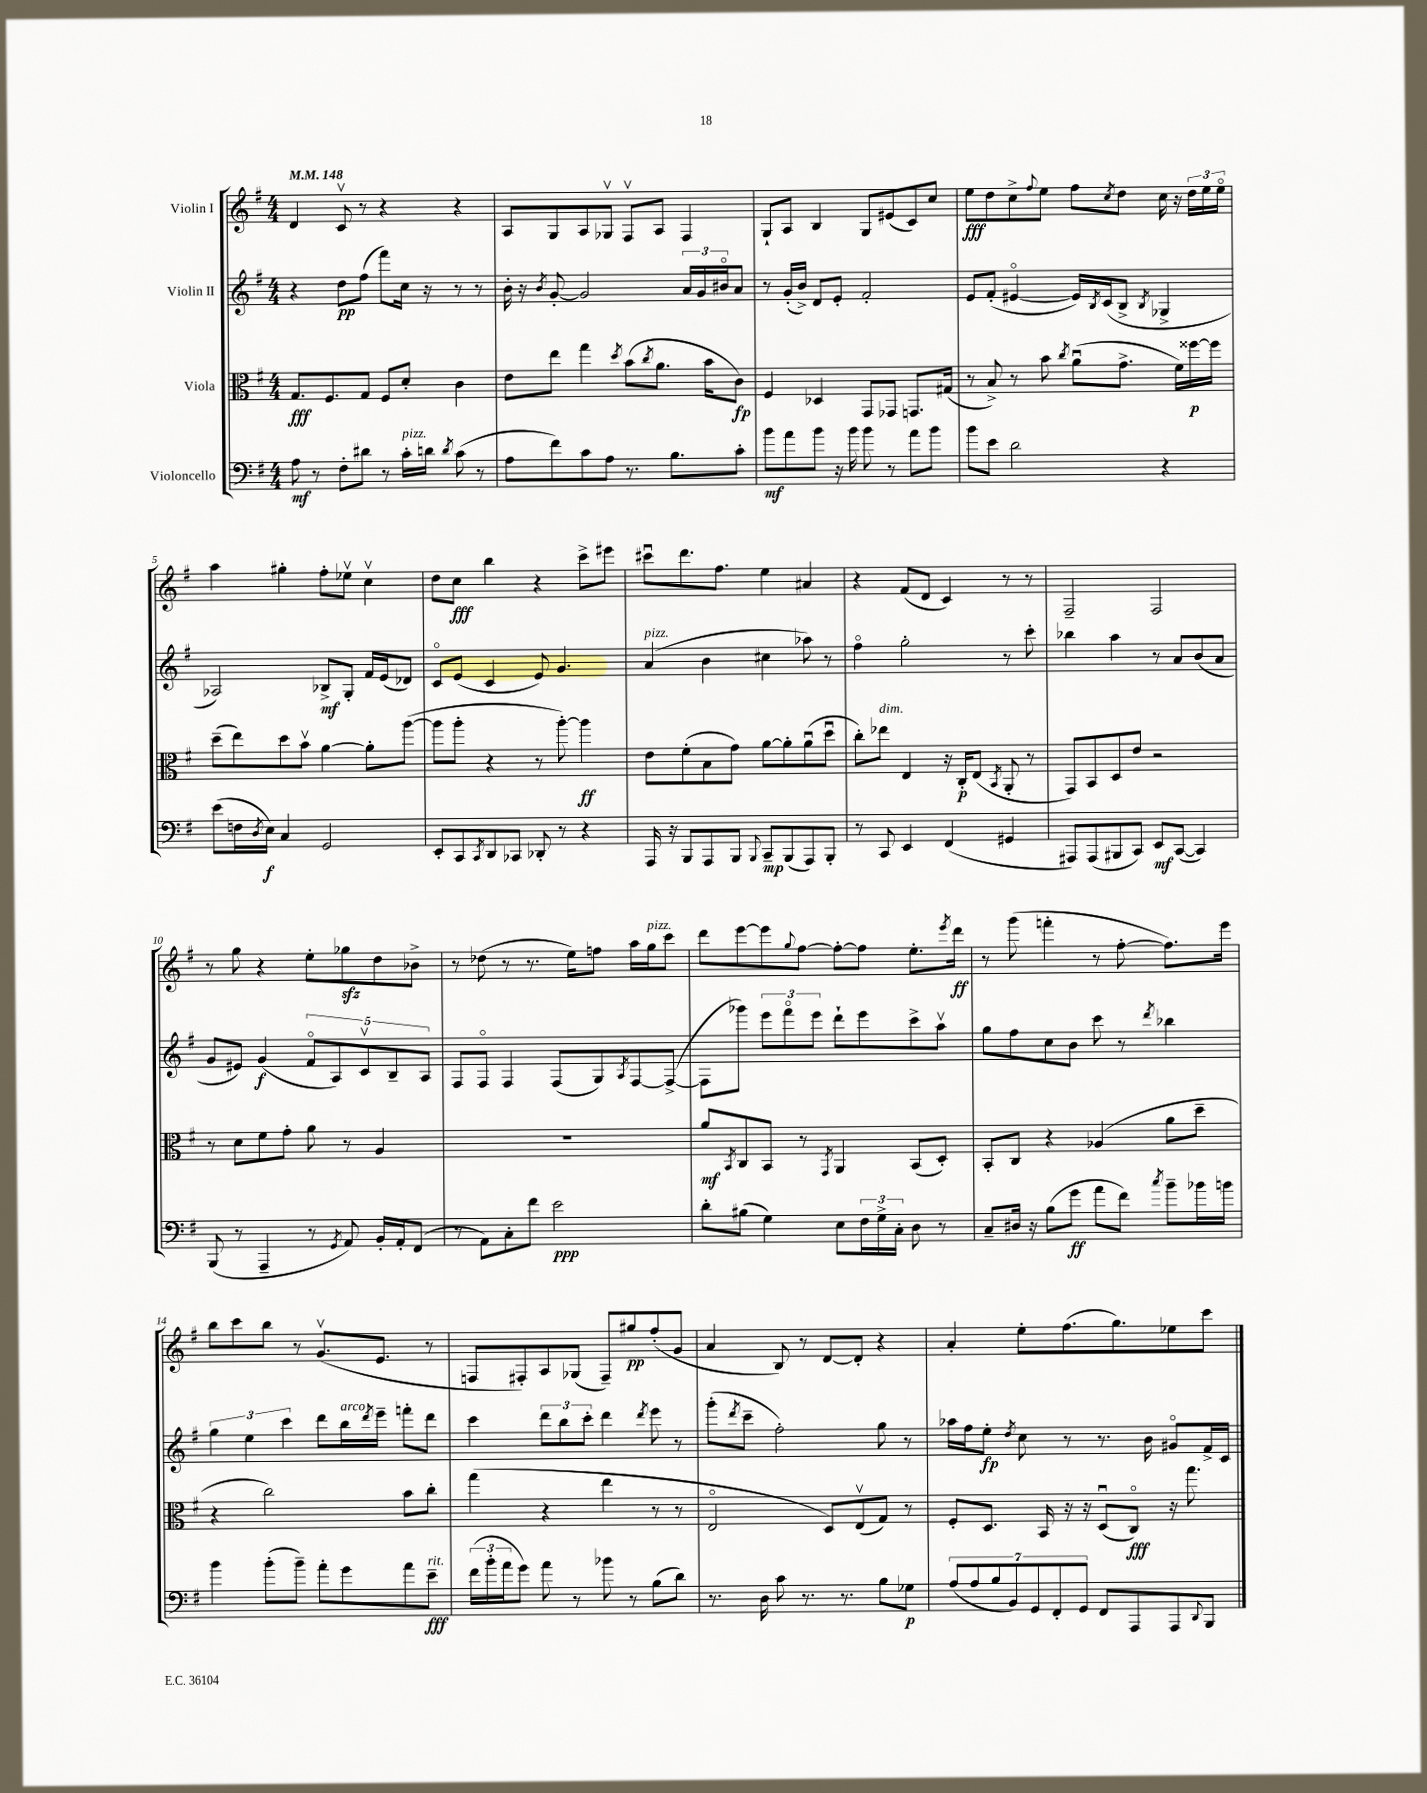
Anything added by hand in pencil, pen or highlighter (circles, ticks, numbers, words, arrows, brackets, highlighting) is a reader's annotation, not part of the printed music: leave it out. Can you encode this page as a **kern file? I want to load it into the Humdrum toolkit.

**kern	**kern	**kern	**kern
*staff4	*staff3	*staff2	*staff1
*clefF4	*clefC3	*clefG2	*clefG2
*k[f#]	*k[f#]	*k[f#]	*k[f#]
*M4/4	*M4/4	*M4/4	*M4/4
*MM148	*MM148	*MM148	*MM148
8A	8.G	4r	4d
8r	.	.	.
.	8.F#	.	.
8F#'	.	8dd	8cv
8d#	8G	(8ff#	8r
8r	8F#	8fff#)	4r
16c'	8d'	16cc	.
16d	.	16r	.
8qd	.	.	.
(8c	4c	8r	4r
8r	.	8r	.
=	=	=	=
8A	8e	16b'	8A
.	.	16r	.
.	.	8qb	.
8f#)	8ee	[8g'	8G
8c	4gg	2g]	8A
8A	.	.	8G-v
.	8qdd	.	.
8.r	(8b	.	8F#v
.	8qcc	.	.
.	8.a	.	8A
8.B	.	.	.
.	.	24a	4F#
.	.	24g	.
.	16b	.	.
.	.	24b#o	.
8c'	8c)	8a	.
=	=	=	=
8b	4F#	8r	8G`
8a	.	(16g'	8A
.	.	16b^)	.
8b	4D-	8d	4B
16r	.	8e'	.
16b	.	.	.
8b	8GG	2f#'	8G
8r	8GG-	.	(8e#
8a	8.GG	.	8c)
8b	.	.	8cc
.	(16G#	.	.
=	=	=	=
8b	8r	8e	8ee
8e	8B^)	(8f#'	8dd
2d	8r	[4e#o	8cc^
.	.	.	8qqff#
.	8b	.	8ee
.	8qcc	.	.
.	(8au	16e#])	8ff#
.	.	8qB	.
.	.	(16c	.
.	.	.	8qcc
.	8.g^	8B^	8dd
.	.	8qB	.
4r	.	4G-^	16cc
.	16f#)	.	16r
.	[16ff##	.	24dd
.	.	.	24ee
.	16ff##]	.	.
.	.	.	24eeo
=	=	=	=
(8e	(8dd~	2A-)	4aa
16F	8ee)	.	.
8qD	.	.	.
16E)	.	.	.
4C	8dd	.	4gg#'
.	8bv	.	.
2GG	[4a	8B-^	8ff#'
.	.	8G'	8ee-v
.	8a']	16f#	4ccv
.	.	(16e	.
.	([8aa	8d-)	.
=	=	=	=
8EE'	8aa]	8co	8dd
8CC	8aa'	(8e	8cc
8qCC	.	.	.
8DD	4r	4c	4bb
8CC-	.	.	.
8DD-'	8r	8e)	4r
8r	[8aa')	4.g	.
4r	4aa]	.	8ccc^
.	.	.	8eee#
=	=	=	=
16AAA	8e	(4a	8ccc#u
16r	.	.	.
8BBB	(8f#'	.	8.ddd
8AAA	8B	4b	.
.	.	.	8.ff#
8BBB	8g)	.	.
8qqBBB	.	.	.
8CC~	[8a	4cc#	4ee
(8BBB	8a']	.	.
8AAA)	(8au	8aa-)	4a#
8BBB'	8ddu	8r	.
=	=	=	=
8r	8cc')	4ff#o	4r
8CC	8ee-	.	.
4EE	4E	2gg'	(8f#
.	.	.	8d
(4FF#	16r	.	4c)
.	16C'	.	.
.	(8E	.	.
.	8qBB	.	.
4GG#	8AA'	8r	8r
.	8r	8ccc'	8r
=	=	=	=
8AAA#)	8GG)	4bb-	2F#~
(8AAA#	8BB	.	.
8BBB#	8D	4aa	.
8CC)	8e	.	.
8EE	2r	8r	2F#
([8CC	.	8a	.
4CC])	.	(8b	.
.	.	8a	.
=	=	=	=
(8BBB	8r	8g	8r
8r	8d	8e#)	8gg
4AAA~	8f#	(4g	4r
.	8g'	.	.
8r	8a	10f#o	8ee'
.	.	10A)	.
8qGG	.	.	.
8AA)	8r	.	8gg-
.	.	10cv	.
16BB'	4A	.	8dd
.	.	10B~	.
16AA'	.	.	.
(8FF#	.	.	8b-^
.	.	10A	.
=	=	=	=
8r	1r	8F#	8r
8AA)	.	8F#o	(8dd-
8C'	.	4F#	8r
8f#	.	.	8.r
2e	.	(8F#	.
.	.	.	16ee)
.	.	8G)	8ff
.	.	8qA	.
.	.	[8F#	16aa
.	.	.	16gg
.	.	(8F#^_	8ccc
=	=	=	=
8d'	8a	8F#]	8ddd
.	8qBB	.	.
(8B#	8C	8ggg-)	[8eee
4G)	8BB	12eee	8eee]
.	.	12fff#o	.
.	.	.	8qqgg
.	8r	.	[8ff#
.	.	12eee	.
.	8qGG	.	.
8E	4AA	8ddd`	8ff#'_
24F#	.	8eee	8ff#]
24G^	.	.	.
24C'	.	.	.
8D	(8BB	8ccc^	8.ee'
8r	8D')	8aav	.
.	.	.	8qeee
.	.	.	16ddd
=	=	=	=
8C~	8BB'	8gg	8r
16D#	8C	8ff#	(8ggg
16r	.	.	.
(8B	4r	8cc	4fff'
8g	.	8b	.
8a	(4A-	8ccc	8r
8f#)	.	8r	[8ff#'
8qcc	.	8qddd	.
8b~	8a	4bb-	8.ff#])
16b-	8dd~	.	.
16b	.	.	16eee
=	=	=	=
4b	4r	6gg	8bb
.	.	.	8ccc
.	.	6ee	.
(8b'	2cc)	.	8bb
.	.	6ccc	.
8b~)	.	.	8r
8a'	.	8ddd	(8.gv
8g	.	16bb	.
.	.	8qddd	.
.	.	16eee~	8.e
8a	8b	8fff'	.
8e~	8cc'	8ddd	8r
=	=	=	=
(24f#	(4gg	4ccc	8F
24b'	.	.	.
24a	.	.	.
8g)	.	.	8F#')
8a	4r	12ddd	8A
.	.	12bb	.
8r	.	.	(8G-
.	.	12ccc'	.
8b-	4ee	4ddd	8F#~)
8r	.	.	8gg#
.	.	8qddd	.
(8B	8r	8eee	(8ff#'
8d)	8r	8r	8g
=	=	=	=
8.r	2Eo	(8ggg'	4a
.	.	8qddd	.
.	.	8ccc~	.
16D	.	.	.
8c	.	2ff#')	8B)
8.r	.	.	8r
.	8D)	.	[8d
8.r	.	.	.
.	(8Ev	.	8d']
8B	8G)	8gg	4r
8G-	8r	8r	.
=	=	=	=
(14A	8F#'	16aa-	4a'
.	.	16ff#	.
14A	.	.	.
.	8.D	8ee'	.
14B	.	.	.
14BB)	.	.	.
.	.	8qdd	.
.	.	8cc	8ee'
14GG	.	.	.
.	16BB	.	.
14FF#'	.	.	.
.	16r	8r	(8.ff#
14GG	.	.	.
.	16r	.	.
8FF#	(8Du	8.r	.
.	.	.	8.gg)
8AAA	8Co)	.	.
.	.	16b	.
8AAA	16r	8g#o	8ee-
.	8.gg	.	.
8qqDD	.	.	.
8BBB	.	16f#^	8ccc
.	.	16c	.
==	==	==	==
*-	*-	*-	*-
